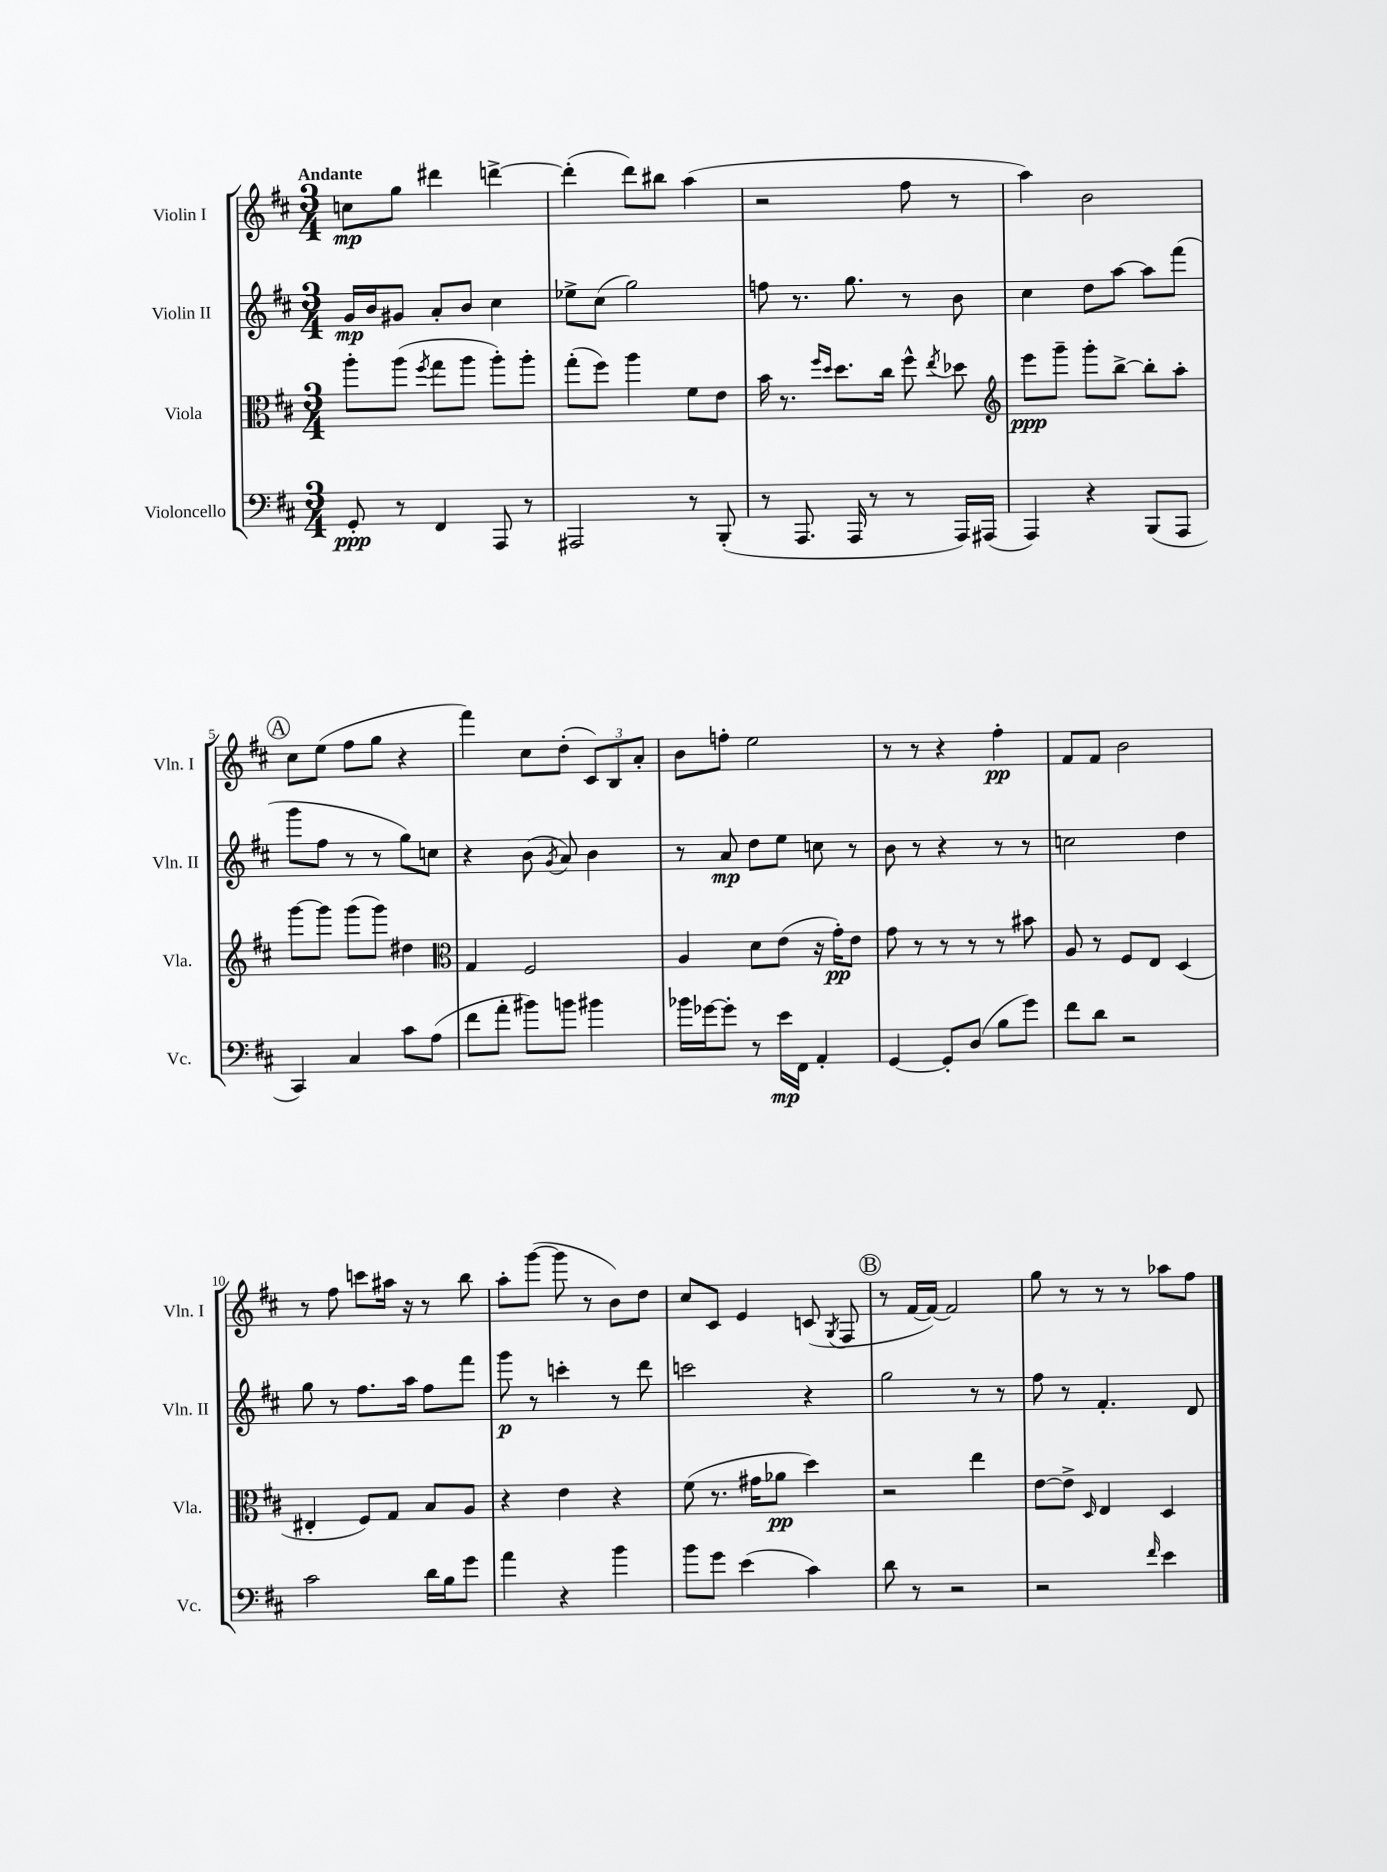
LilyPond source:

<<
\new StaffGroup <<
\new Staff = "s0" \with { instrumentName = "Violin I" shortInstrumentName = "Vln. I" } {
    \clef treble \key d \major \numericTimeSignature \time 3/4 \tempo "Andante"
    \autoBeamOff c''8[\mp g''8] dis'''4 d'''4~-> |
    d'''4-.( d'''8[) bis''8] a''4( |
    r2 fis''8 r8 |
    a''4) b'2 |
    \mark \markup { \circle "A" } cis''8[ e''8]( fis''8[ g''8] r4 |
    fis'''4) cis''8[ d''8]-.( \tuplet 3/2 { cis'8[) b8 a'8]-. } |
    b'8[ f''8]-. e''2 |
    r8 r8 r4 fis''4-.\pp |
    fis'8[ fis'8] b'2 |
    r8 fis''8 c'''8[ ais''16] r16 r8 b''8 |
    a''8[-. g'''8]~( g'''8 r8 b'8[) d''8] |
    cis''8[ cis'8] e'4 c'8( \acciaccatura { g8 } fis8 |
    \mark \markup { \circle "B" } r8 fis'16[~ fis'16]~) fis'2 |
    g''8 r8 r8 r8 aes''8[ fis''8] \bar "|." |
}
\new Staff = "s1" \with { instrumentName = "Violin II" shortInstrumentName = "Vln. II" } {
    \clef treble \key d \major \numericTimeSignature \time 3/4
    \autoBeamOff g'16[\mp b'16 gis'8] a'8[-. b'8] cis''4 |
    ees''8[-> cis''8]( g''2) |
    f''8 r8. g''8. r8 b'8 |
    cis''4 d''8[ a''8]~ a''8[ fis'''8]( |
    \mark \markup { \circle "A" } g'''8[ fis''8] r8 r8 g''8[) c''8] |
    r4 b'8( \acciaccatura { g'8 } a'8) b'4 |
    r8 a'8\mp d''8[ e''8] c''8 r8 |
    b'8 r8 r4 r8 r8 |
    c''2 d''4 |
    g''8 r8 fis''8.[ a''16] fis''8[ fis'''8] |
    g'''8\p r8 c'''4-. r8 d'''8 |
    c'''2 r4 |
    \mark \markup { \circle "B" } g''2 r8 r8 |
    fis''8 r8 fis'4.-. d'8 \bar "|." |
}
\new Staff = "s2" \with { instrumentName = "Viola" shortInstrumentName = "Vla." } {
    \clef alto \key d \major \numericTimeSignature \time 3/4
    \autoBeamOff a''8[-. a''8]( \acciaccatura { fis''8 } g''8[ a''8] a''8[-.) a''8]-. |
    g''8[-.( fis''8]) a''4 fis'8[ e'8] |
    b'16 r8. \grace { fis''16[ d''16] } d''8.[ cis''16] fis''8-^ \acciaccatura { e''8 } des''8 |
    \clef treble e'''8[\ppp g'''8]-- g'''8[-. b''8]~-> b''8[-. a''8]-. |
    \mark \markup { \circle "A" } g'''8[~ g'''8] g'''8[( g'''8]) dis''4 |
    \clef alto g4 fis2 |
    a4 d'8[ e'8]( r16 g'16[-.\pp) e'8] |
    g'8 r8 r8 r8 r8 bis'8 |
    a8 r8 fis8[ e8] d4( |
    eis4-. fis8[) g8] b8[ a8] |
    r4 e'4 r4 |
    fis'8( r8. gis'16[ aes'8]\pp d''4) |
    \mark \markup { \circle "B" } r2 e''4 |
    e'8[~ e'8]-> \grace { d16 } e4 d4 \bar "|." |
}
\new Staff = "s3" \with { instrumentName = "Violoncello" shortInstrumentName = "Vc." } {
    \clef bass \key d \major \numericTimeSignature \time 3/4
    \autoBeamOff g,8-.\ppp r8 fis,4 a,,8 r8 |
    ais,,2 r8 b,,8-.( |
    r8 a,,8. a,,16 r8 r8 a,,16[) ais,,16]( |
    a,,4) r4 b,,8[( a,,8] |
    \mark \markup { \circle "A" } cis,4) cis4 cis'8[ a8]( |
    fis'8[ a'8]-. bis'8[) b'8] bis'4 |
    bes'16[ ges'16~ ges'8]-. r8 e'16[\mp fis,16] a,4-. |
    g,4~ g,8[-. d8]( b8[ g'8]) |
    fis'8[ d'8] r2 |
    cis'2 d'16[ b16 g'8] |
    a'4 r4 b'4 |
    b'8[ g'8] e'4( cis'4) |
    \mark \markup { \circle "B" } d'8 r8 r2 |
    r2 \grace { fis'16 } e'4 \bar "|." |
}
>>
>>
